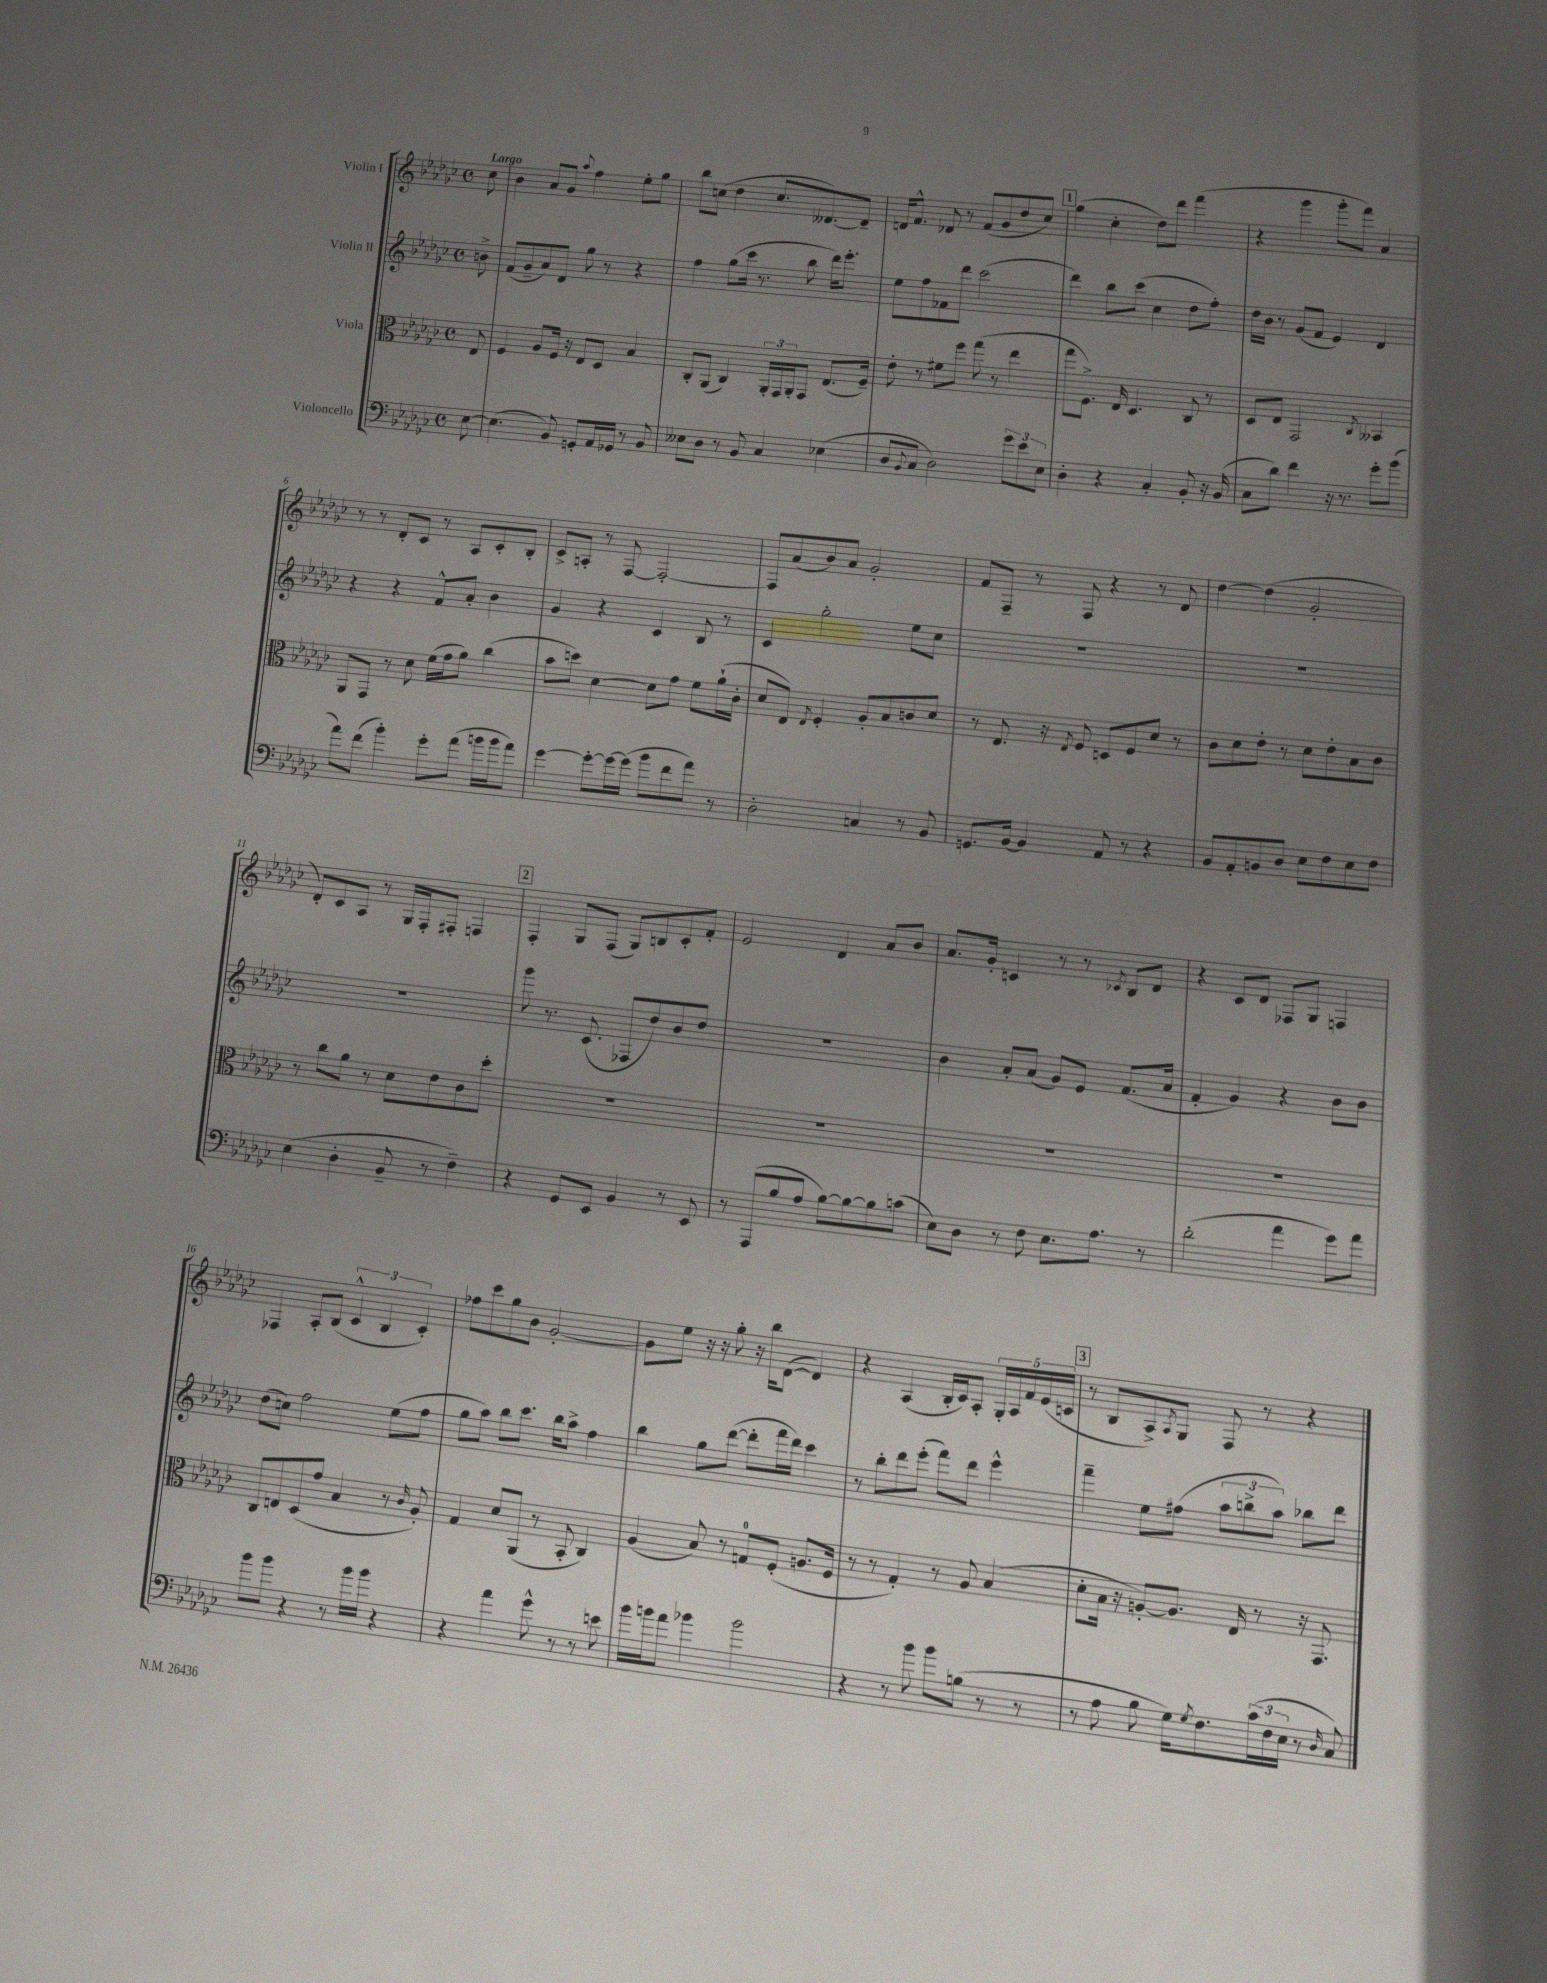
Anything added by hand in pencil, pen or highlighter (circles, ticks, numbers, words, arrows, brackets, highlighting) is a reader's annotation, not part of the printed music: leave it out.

**kern	**kern	**kern	**kern
*staff4	*staff3	*staff2	*staff1
*clefF4	*clefC3	*clefG2	*clefG2
*k[b-e-a-d-g-c-]	*k[b-e-a-d-g-c-]	*k[b-e-a-d-g-c-]	*k[b-e-a-d-g-c-]
*M4/4	*M4/4	*M4/4	*M4/4
*met(c)	*met(c)	*met(c)	*met(c)
[8E-\	8E-/	8b^\	8cc-\
=	=	=	=
(4.E-\]	4F/	(8f/L	4b-\
.	.	8g-~/	.
.	8A-/L	8a-/)	8a-/L
8BB-/)	16F/Jk	8d-/J	8g-/J
.	16r	.	.
.	.	.	8qqaa-/
8GG'/L	8E-/L	8gg-\	4ff\
16AA-/L	8D-/J	8r	.
16GG-/JJ	.	.	.
8r	4B-/	4r	8ee-'\L
8BB-/	.	.	8gg-\J
=	=	=	=
8E--\L	8C-'/L	4ff\	8bb-\L
8D-\J	(8AA-/J	.	(8cc\J
8r	4C-/)	(8gg-\L	4dd-\
8BB-/	.	16ccc-\Jk	.
.	.	8.r	.
4C-/	24AA-'/LL	.	8.cc/L
.	24GG-/	.	.
.	24AA-'/J	.	.
.	8GG-/J	8bb-\	.
.	.	.	[8.d--/)
(4E-\	(8.E-/L	16ddd-\LK)	.
.	.	8.eee-'\J	.
.	.	.	8d--~/]J
.	16F~/Jk)	.	.
=	=	=	=
8D-/L	8e-'\	8ee-\L	16d/LK
.	.	.	8.f^^/J
8qqBB-/	.	.	.
8C-/J	8r	8ff\	.
2D-\)	8f#\L	8f-\	8d-/
.	8ff\J	8ddd-\J	8r
.	(8gg-\	(2ccc-\	(8f/L
.	8r	.	8g-/
12g-\L	4ee-\	.	8dd-/
12e-\	.	.	.
.	.	.	8cc-/J)
12E-\J	.	.	.
=	=	=	=
4D-'\	8gg-\L	4ddd-\)	(4gg-\
.	8.F^\J)	.	.
4r	.	8bb-\L	4cc-'\
.	16E-/	.	.
.	4.D-/	(8ccc-\J	.
4C-'/	.	4cc-\	8dd-\L)
.	.	.	8ddd-\J
8BB-'/	8C-/	8dd-\L	(4fff\
16r	8r	8ff'\J)	.
(16BB-/	.	.	.
=	=	=	=
8C-\L	8D-/L	16dd-\LL	4r
.	.	16b-\JJ	.
8d-\J)	8E-/J	8r	.
4f\	2GG-/	(8g-/L	4ggg-\
.	.	8f/J	.
16r	.	4e-/)	8ggg-'\L
8.r	.	.	.
.	.	.	8fff\J)
.	8qC-/	.	.
8g-'\L	4BB--/	4d-/	4a-/
(8b-\J	.	.	.
=	=	=	=
8a-\L)	8AA-/L	4r	8r
(8f\J	8GG-/J	.	8r
4b-'\)	8r	4r	8d-'/L
.	8d-\	.	8c-/J
8g-'\L	(16f\LL	8f^^/L	8r
.	16g-\J	.	.
(8a-\J	8a-\J)	8a-'/J	8A-/L
16b\LL	(4cc-\	4b-\	8c-'/
16b\J	.	.	.
8a-\J)	.	.	8B-'/J
=	=	=	=
[4g-\	8b-\L	4g-/	8c-^/L
.	8dd\J)	.	8A'/J
8g-'\_L	[4d-\	4r	8r
16g-\_L	.	.	[8F/
(16g-\]JJ	.	.	.
8b-\L	8d-\]L	4c-/	2F'/_
8f\	8g-\J	.	.
8a-\J)	8f\L	8B-/	.
8r	(16a-`\L	8r	.
.	16c-'\JJ	.	.
=	=	=	=
2D-'\	8d-/L	4c-/	8F/]L
.	8E-/J)	.	(8a-/
.	8qE-/	.	.
.	4F'/	2gg-'\	8b-/)
.	.	.	8a-/J
4C/	8A-'/L	.	2g-'/
.	8B-/	.	.
8r	8c/	8ee-\L	.
8BB-/	8d-/J	8cc-\J	.
=	=	=	=
8.GG/L	8r	1r	8f/L
.	8.E-/	.	8F~/J
[16BB-/Jk	.	.	.
4BB-/]	.	.	8r
.	16r	.	.
.	8qE-/	.	.
.	8F/	.	8F/
8AA-/	8D/L	.	4r
8r	8F/	.	.
4r	8d-/J	.	8r
.	8r	.	8d-/
=	=	=	=
8BB-/L	8c-\L	1r	[4dd-\
8AA-'/	8d-\	.	.
8BB/	8e-'\J	.	(4dd-\]
8D-/J	8r	.	.
8E-\L	8d-\L	.	2g-'/
8F\	8e-'\	.	.
8E-\	8B-\	.	.
8F\J	8c-\J	.	.
=	=	=	=
(4E-\	8r	1r	8d-'/L)
.	8cc-\L	.	8c-/
4D-'\	8a-\J	.	8A-/J
.	8r	.	8r
8BB-~/	8d-\L	.	16G-/LL
.	.	.	16F'/J
8r	8e-\	.	8F#'/J
4F~\)	8c-\	.	4F/
.	8dd-'\J	.	.
=	=	=	=
4r	1r	8ggg-\	4F'/
.	.	8.r	.
8GG-/L	.	.	8G-/L
.	.	(8.c-/	.
8EE-/J	.	.	(8F/J
4BB-/	.	8F-/L	8G-/L)
.	.	8dd-/)	8B/
8r	.	8b-/	8c-'/
8EE-/	.	8dd-/J	8f'/J
=	=	=	=
8r	1r	1r	2e-/
(8AAA-/L	.	.	.
8B-/	.	.	.
8A-/J	.	.	.
[8B-\L)	.	.	4d-/
8B-\_	.	.	.
8B-\]	.	.	8a-/L
(8c\J	.	.	8b-/J
=	=	=	=
8E-\L)	1r	4b-\	8.a-/L
8D-\J	.	.	.
.	.	.	16g-'/Jk
8r	.	8a-'/L	4c/
8F\	.	(8a-/J	.
8.E-\L	.	8g-/L)	8r
.	.	8e-/J	8r
8.A-\J	.	.	.
.	.	.	8qc-/
.	.	(8.f/L	8B-/L
8r	.	.	8d-/J
.	.	16a-/Jk	.
=	=	=	=
(2d-'\	1r	4f'/	4r
.	.	4g-/)	8c-/L
.	.	.	8d-/J
4a-\	.	4r	8F-/L
.	.	.	8G-/J
8g-\L)	.	8b-\L	4F/
8a-\J	.	8b-\J	.
=	=	=	=
8b-\L	8C-/L	(8dd-\L	4F-/
8b-\J	8E/	8cc\J)	.
4r	(8D-/	2ff\	8A-'/L
.	8g-/J	.	(8B-/J
8r	4B-/	.	6c-^^/
16b-\LL	.	.	.
.	.	.	6B-/
16b-\JJ	.	.	.
4r	8r	(8ee-\L	.
.	.	.	6c-'/)
.	16qqc-/	.	.
.	8A-'/)	8ff\J	.
=	=	=	=
4r	4G-/	8gg-\L	8ff-\L
.	.	8aa-\J)	8ccc-\
4a-\	8d-/L	8bb-\L	8gg-\
.	(8AA-/J	8.ccc-\J	8b-\J
8g-^^\	8r	.	[2g-'/
.	.	16bb-\LK	.
8r	8BB-'/	8aa-^\J	.
8r	4C-/)	4ff\	.
8e\	.	.	.
=	=	=	=
16b-\LL	(4A-/	4bb-\	8g-\]L
16b\J	.	.	.
8a-\J	.	.	8ee-\J
4b-\	8B-/)	8gg-\L	16r
.	.	.	16r
.	8r	([8ddd-\J	8gg-'\
2b-\	8G/L	8ddd-'\]L	16r
.	.	.	16bb-\LK
.	(8F'/J	16fff\L	([8d-\J
.	.	16ddd-\JJ)	.
.	8.A/L	4ccc-\	4d-/])
.	16F/Jk	.	.
=	=	=	=
4r	8r	8r	4r
.	8r	8bb-'\L	.
8r	4G-'/)	8ddd-\	(4A-/
8b-\	.	(8eee-'\J	.
8b-\L	8r	8fff\L)	16B-'/LL
.	.	.	16c-/J)
(8B\J	8A-/	8ddd-\J	8A-'/J
8r	(4B-/	4eee-^^\	20G-'/LL
.	.	.	20A-/
.	.	.	20f/
8r	.	.	.
.	.	.	(20e-/
.	.	.	20c/JJ
=	=	=	=
8r	8d-'\L	4fff~\	8r
8A-\	16B-\Jk	.	8B-/L
.	16r	.	.
8B-\	[8A'/L)	8ee-\L	8A-^/)
.	.	.	8qA-/
16G-\LK)	8.A/]J	(8ff#\J	8G-/J
8qG-/	.	.	.
8.F\	.	.	.
.	.	12aa-\L	8F/
.	16E-/	.	.
.	.	12bb^\	.
(24c-\L	8r	.	8r
24F\	.	12aa-\J)	.
24E-\JJ	.	.	.
8r	16r	8bb-\L	4r
.	8.GG-/	.	.
16qqD-/	.	.	.
8C-/)	.	8ddd-\J	.
==	==	==	==
*-	*-	*-	*-
